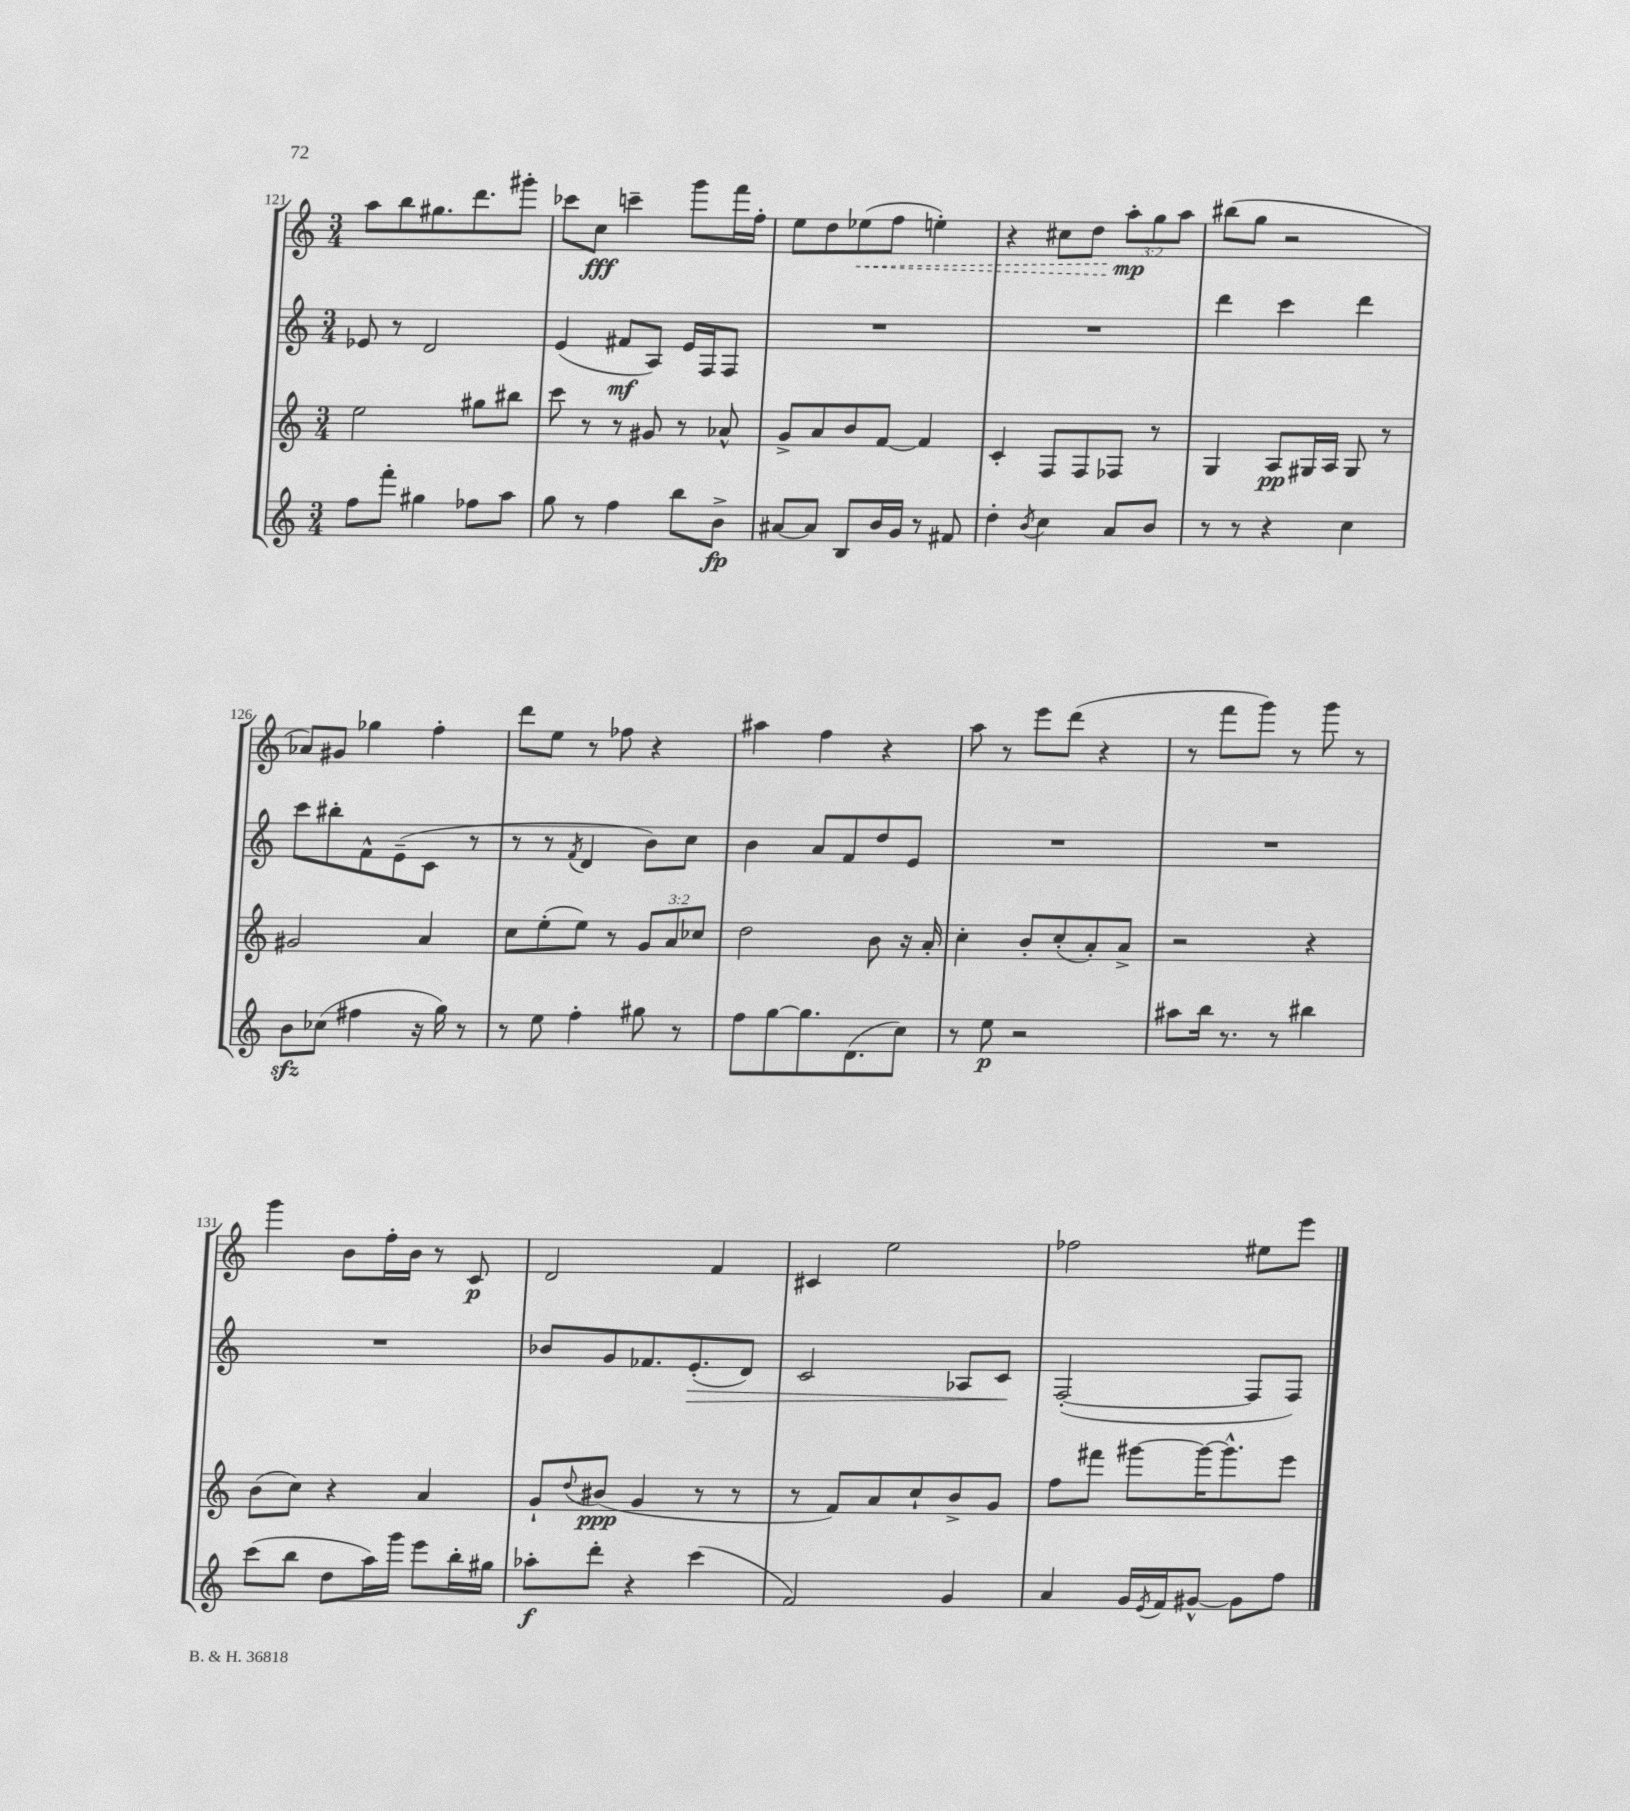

**kern	**dynam	**kern	**dynam	**kern	**dynam	**kern	**dynam
*part4	*part4	*part3	*part3	*part2	*part2	*part1	*part1
*staff4	*staff4	*staff3	*staff3	*staff2	*staff2	*staff1	*staff1
*clefG2	*	*clefG2	*	*clefG2	*	*clefG2	*
*k[]	*	*k[]	*	*k[]	*	*k[]	*
*M3/4	*	*M3/4	*	*M3/4	*	*M3/4	*
=121	=121	=121	=121	=121	=121	=121	=121
8ff\L	.	2ee\	.	8e-X/	.	8aa\L	.
8fff'\J	.	.	.	8r	.	8bb\	.
4gg#X\	.	.	.	2d/	.	8.gg#X\	.
.	.	.	.	.	.	8.ddd\	.
8ff-X\L	.	8gg#X\L	.	.	.	.	.
8aa\J	.	8bb#X\J	.	.	.	8ggg#X'\J	.
=122	=122	=122	=122	=122	=122	=122	=122
8gg\	.	8ccc\	.	(4e/	.	8ccc-X\L	.
8r	.	8r	.	.	.	8cc\J	fff
4ff\	.	8r	.	8f#X/L	mf	4cccn~\	.
.	.	8g#X/	.	8A/J)	.	.	.
8bb\L	.	8r	.	16e/LL	.	8ggg\L	.
.	.	.	.	16F/J	.	.	.
8b^\J	fp	8a-X^^/	.	8F/J	.	16fff\L	.
.	.	.	.	.	.	16ff'\JJ	.
=123	=123	=123	=123	=123	=123	=123	=123
[8a#X/L	.	8g^/L	.	2.r	.	8ee\L	.
8a#/J]	.	8a/	.	.	.	8dd\	.
!	!	!	!	!	!	!	!LO:HP:b
8B/L	.	8b/	.	.	.	(8ee-X\	<
16b/L	.	[8f/J	.	.	.	8ff\J	.
16g/JJ	.	.	.	.	.	.	.
8r	.	4f/]	.	.	.	4een'\)	.
8f#X/	.	.	.	.	.	.	.
=124	=124	=124	=124	=124	=124	=124	=124
4dd'\	.	4c'/	.	2.r	.	4r	.
8qb/	.	.	.	.	.	.	.
4cc\	.	8F/L	.	.	.	8cc#X\L	.
.	.	8F/	.	.	.	8dd\J	.
8a/L	.	8F-X/J	.	.	.	12aa'\L	mp
.	.	.	.	.	.	12gg\	[
8b/J	.	8r	.	.	.	.	.
.	.	.	.	.	.	12aa\J	.
=125	=125	=125	=125	=125	=125	=125	=125
8r	.	4G/	.	4ddd\	.	(8bb#X\L	.
8r	.	.	.	.	.	8gg\J	.
4r	.	8A/L	pp	4ccc\	.	2r	.
.	.	16G#X/L	.	.	.	.	.
.	.	16A/JJ	.	.	.	.	.
4cc\	.	8G#/	.	4ddd\	.	.	.
.	.	8r	.	.	.	.	.
!!LO:LB:g=z
=126	=126	=126	=126	=126	=126	=126	=126
8bzz\L	.	2g#X/	.	8ccc\L	.	8a-X/L)	.
(8cc-X\J	.	.	.	8bb#X'\	.	8g#X/J	.
4ff#X\	.	.	.	8f^^\	.	4gg-X\	.
.	.	.	.	(8e~\	.	.	.
16r	.	4a/	.	8c\J	.	4ff'\	.
16gg\)	.	.	.	.	.	.	.
8r	.	.	.	8r	.	.	.
=127	=127	=127	=127	=127	=127	=127	=127
8r	.	8cc\L	.	8r	.	8ddd\L	.
8ee\	.	(8ee'\	.	8r	.	8ee\J	.
.	.	.	.	8qf/	.	.	.
4ff'\	.	8ee\J)	.	4d/	.	8r	.
.	.	8r	.	.	.	8ff-X\	.
8gg#X\	.	12g/L	.	8b\L)	.	4r	.
.	.	12a/	.	.	.	.	.
8r	.	.	.	8cc\J	.	.	.
.	.	12cc-X/J	.	.	.	.	.
=128	=128	=128	=128	=128	=128	=128	=128
8ff\L	.	2dd\	.	4b\	.	4aa#X\	.
[8gg\	.	.	.	.	.	.	.
8.gg\]	.	.	.	8a/L	.	4ff\	.
.	.	.	.	8f/	.	.	.
(8.d\	.	.	.	.	.	.	.
.	.	8b\	.	8dd/	.	4r	.
8cc\J)	.	16r	.	8e/J	.	.	.
.	.	16a'/	.	.	.	.	.
=129	=129	=129	=129	=129	=129	=129	=129
8r	.	4cc'\	.	2.r	.	8aa\	.
8ee\	p	.	.	.	.	8r	.
2r	.	8b'/L	.	.	.	8eee\L	.
.	.	(8cc'/	.	.	.	(8ddd\J	.
.	.	8a'/)	.	.	.	4r	.
.	.	8a^/J	.	.	.	.	.
=130	=130	=130	=130	=130	=130	=130	=130
8aa#X\L	.	2r	.	2.r	.	8r	.
16bb\Jk	.	.	.	.	.	8fff\L	.
8.r	.	.	.	.	.	.	.
.	.	.	.	.	.	8ggg\J)	.
8r	.	.	.	.	.	8r	.
4bb#X\	.	4r	.	.	.	8ggg\	.
.	.	.	.	.	.	8r	.
!!LO:LB:g=z
=131	=131	=131	=131	=131	=131	=131	=131
(8ccc\L	.	(8b\L	.	2.r	.	4ggg\	.
8bb\J	.	8cc\J)	.	.	.	.	.
8dd\L	.	4r	.	.	.	8b\L	.
16aa\L)	.	.	.	.	.	16ff'\L	.
16ggg\JJ	.	.	.	.	.	16b\JJ	.
8eee\L	.	4a/	.	.	.	8r	.
16bb'\L	.	.	.	.	.	8c/	p
16gg#X\JJ	.	.	.	.	.	.	.
=132	=132	=132	=132	=132	=132	=132	=132
8aa-X'\L	f	8g`/L	.	8b-X/L	.	2d/	.
.	.	8qqdd/	.	.	.	.	.
8ddd'\J	.	(8b#X/J	ppp	8g/	.	.	.
4r	.	4g/	.	8.f-X/	.	.	.
!	!	!	!	!	!LO:HP:b	!	!
.	.	.	.	(8.e'/	>	.	.
(4ccc\	.	8r	.	.	.	4f/	.
.	.	8r	.	8d/J)	.	.	.
=133	=133	=133	=133	=133	=133	=133	=133
2f/)	.	8r	.	2c/	.	4c#X/	.
.	.	8f/L)	.	.	.	.	.
.	.	8a/	.	.	.	2ee\	.
.	.	8cc`/	.	.	.	.	.
4g/	.	8b^/	.	8A-X/L	.	.	.
.	.	8g/J	.	8c/J	.	.	.
.	.	.	.	.	]	.	.
=134	=134	=134	=134	=134	=134	=134	=134
4a/	.	8ff\L	.	([2F'/	.	2ff-X\	.
.	.	8fff#X\J	.	.	.	.	.
16g/LL	.	[8ggg#X\L	.	.	.	.	.
8qe/	.	.	.	.	.	.	.
16f/J	.	.	.	.	.	.	.
[8g#X^^/J	.	16ggg#\K_	.	.	.	.	.
.	.	8.ggg#^^\]	.	.	.	.	.
8g#\L]	.	.	.	8F/L]	.	8ee#X\L	.
8ff\J	.	8eee\J	.	8F/J)	.	8eee\J	.
==	==	==	==	==	==	==	==
*-	*-	*-	*-	*-	*-	*-	*-
